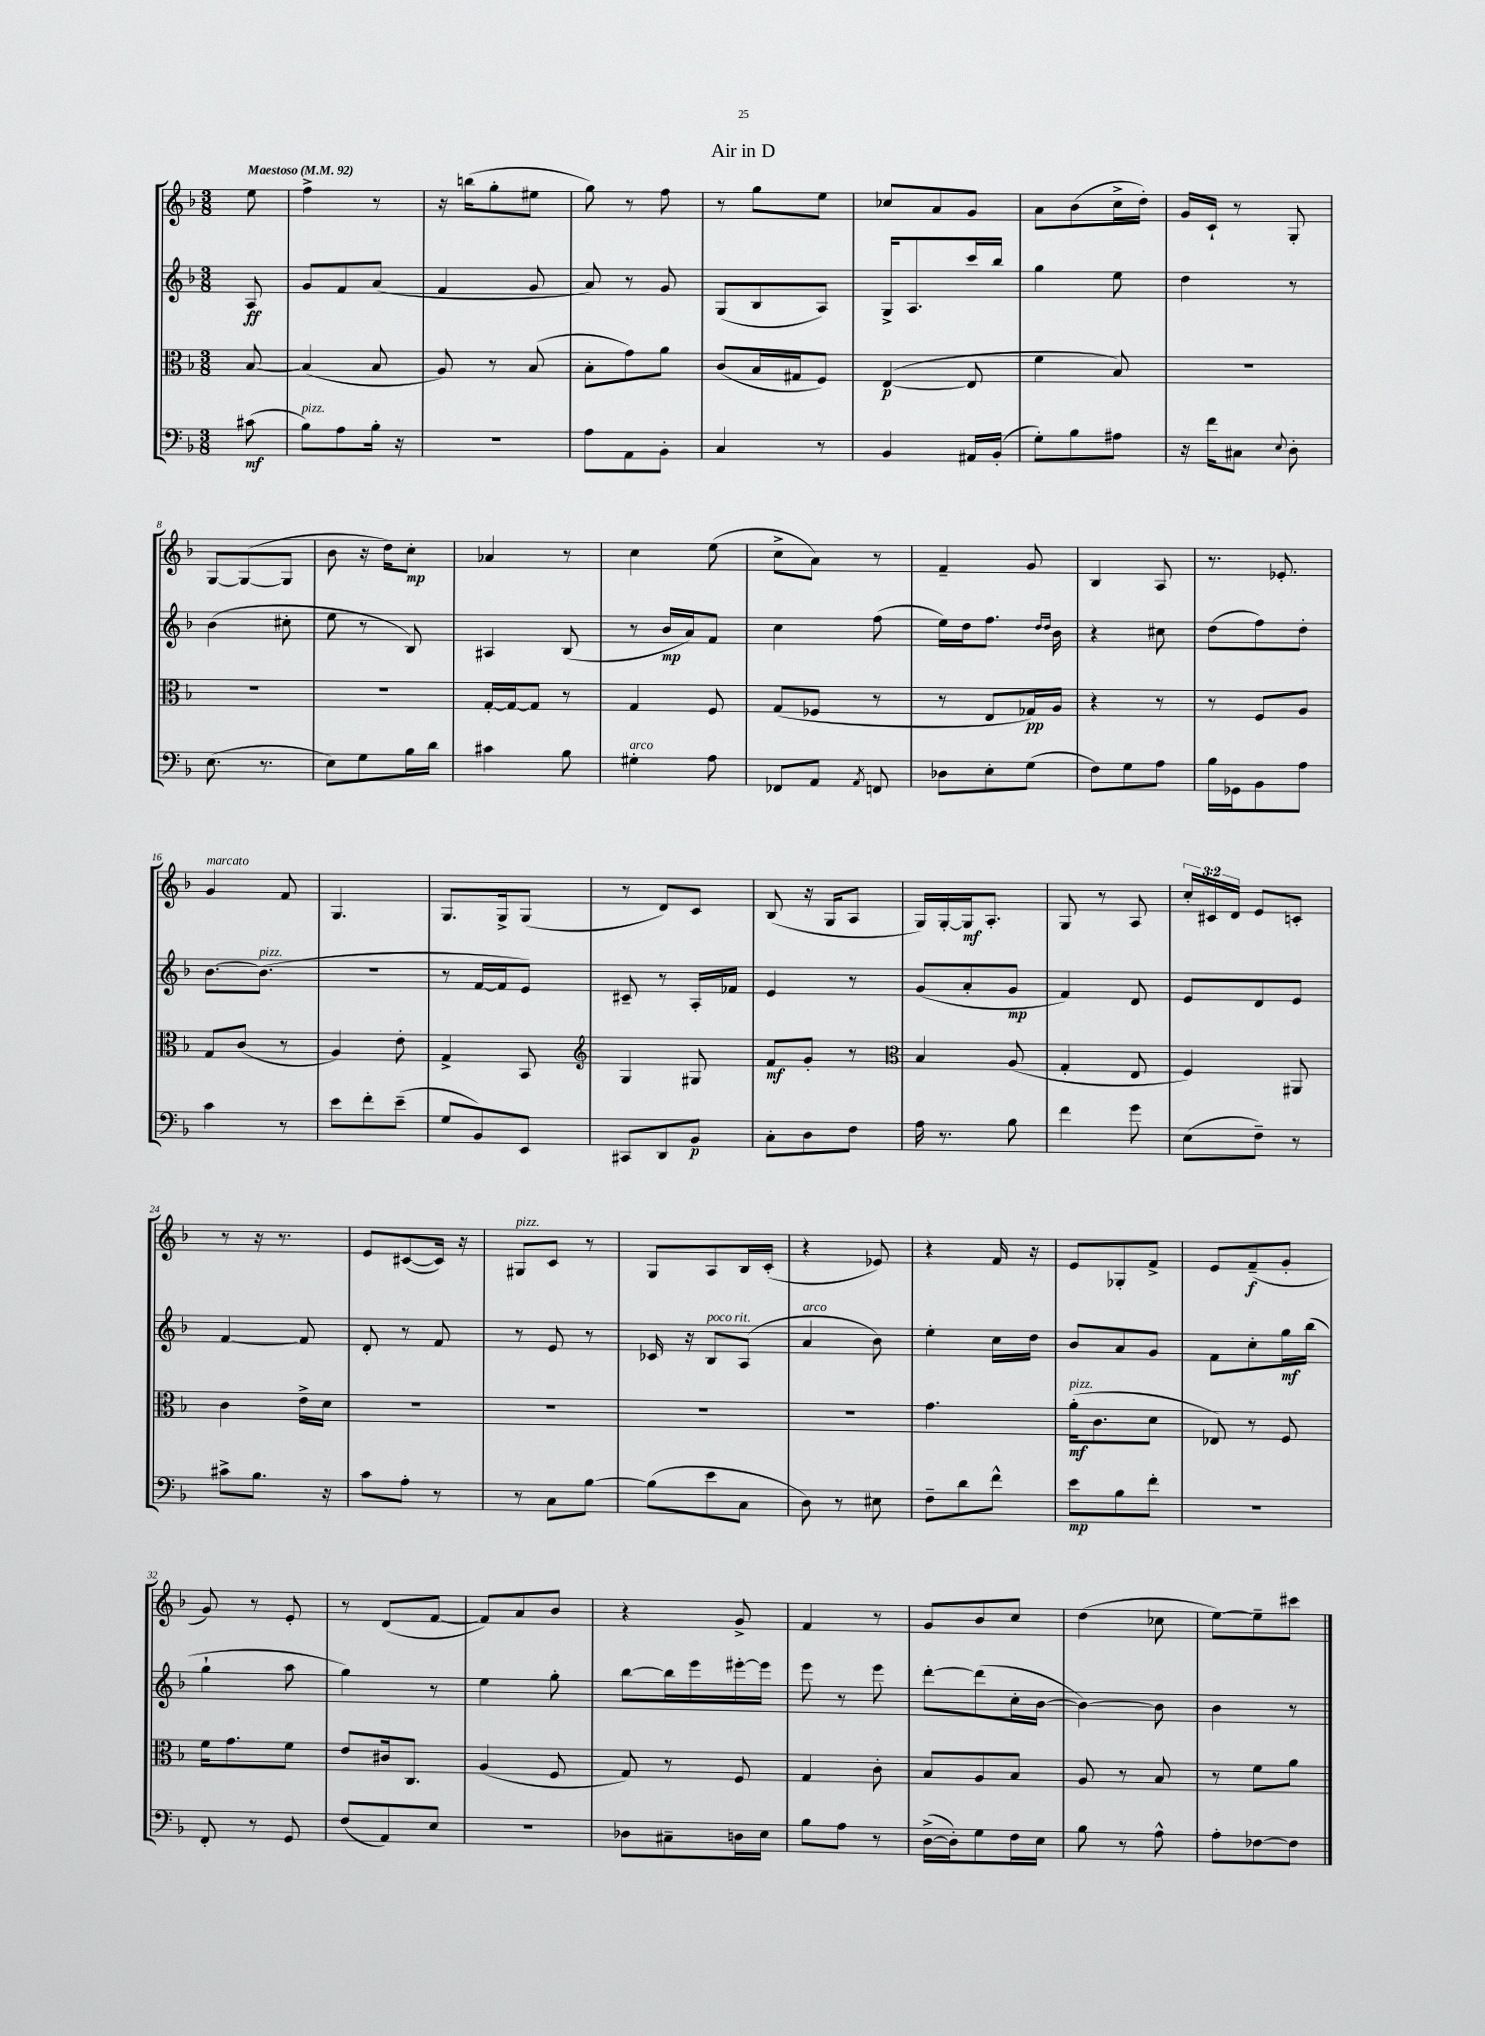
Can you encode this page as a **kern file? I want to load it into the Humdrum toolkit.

**kern	**dynam	**kern	**dynam	**kern	**dynam	**kern	**dynam
*part4	*part4	*part3	*part3	*part2	*part2	*part1	*part1
*staff4	*staff4	*staff3	*staff3	*staff2	*staff2	*staff1	*staff1
*clefF4	*	*clefC3	*	*clefG2	*	*clefG2	*
*k[b-]	*	*k[b-]	*	*k[b-]	*	*k[b-]	*
*M3/8	*	*M3/8	*	*M3/8	*	*M3/8	*
*MM92	*	*MM92	*	*MM92	*	*MM92	*
=	=	=	=	=	=	=	=
!	!	!	!	!	!	!LO:TX:a:B:t=Maestoso	!
(8c#X\	mf	[8B-/	.	8A/	ff	8ee\	.
=1	=1	=1	=1	=1	=1	=1	=1
!LO:TX:a:i:t=pizz.	!	!	!	!	!	!	!
8B-\L)	.	(4B-/]	.	8g/L	.	4ff^\	.
8A\	.	.	.	8f/	.	.	.
16B-'\Jk	.	8B-/	.	(8a/J	.	8r	.
16r	.	.	.	.	.	.	.
=2	=2	=2	=2	=2	=2	=2	=2
4.r	.	8A/)	.	4f/	.	16r	.
.	.	.	.	.	.	(16bbn\KL	.
.	.	8r	.	.	.	8gg'\	.
.	.	(8B-/	.	8g/	.	8ee#X\J	.
=3	=3	=3	=3	=3	=3	=3	=3
8A\L	.	8B-'\L	.	8a/)	.	8gg\)	.
8AA\	.	8g\)	.	8r	.	8r	.
8BB-'\J	.	8a\J	.	8g/	.	8ff\	.
=4	=4	=4	=4	=4	=4	=4	=4
4C/	.	(8c/L	.	(8G/L	.	8r	.
.	.	16B-/L	.	8B-/	.	8gg\L	.
.	.	16G#X/J	.	.	.	.	.
8r	.	8F/J)	.	8A/J)	.	8ee\J	.
=5	=5	=5	=5	=5	=5	=5	=5
4BB-/	.	([4E/	p	16G^/KL	.	8cc-X/L	.
.	.	.	.	8.A/	.	.	.
.	.	.	.	.	.	8a/	.
16AA#X/LL	.	8E/]	.	16ccc/L	.	8g/J	.
(16BB-'/JJ	.	.	.	16bb-/JJ	.	.	.
=6	=6	=6	=6	=6	=6	=6	=6
8G'\L)	.	4f\	.	4gg\	.	8a\L	.
8B-\	.	.	.	.	.	(8b-\	.
8A#X\J	.	8B-/)	.	8ee\	.	16cc^\L	.
.	.	.	.	.	.	16dd'\JJ)	.
=7	=7	=7	=7	=7	=7	=7	=7
16r	.	4.r	.	4dd\	.	16g/LL	.
16f\KL	.	.	.	.	.	16c`/JJ	.
8C#X\J	.	.	.	.	.	8r	.
8qqE/	.	.	.	.	.	.	.
8D'\	.	.	.	8r	.	8G'/	.
!!LO:LB:g=z
=8	=8	=8	=8	=8	=8	=8	=8
(8.E\	.	4.r	.	(4b-\	.	[8G/L	.
.	.	.	.	.	.	(8G/_	.
8.r	.	.	.	.	.	.	.
.	.	.	.	8cc#X'\	.	8G/J]	.
=9	=9	=9	=9	=9	=9	=9	=9
8E\L)	.	4.r	.	8ee\	.	8b-\	.
8G\	.	.	.	8r	.	16r	.
.	.	.	.	.	.	16dd\KL)	.
16B-\L	.	.	.	8B-/)	.	8cc'\J	mp
16d\JJ	.	.	.	.	.	.	.
=10	=10	=10	=10	=10	=10	=10	=10
4c#X\	.	[16G'/LL	.	4A#X/	.	4a-X/	.
.	.	16G/J_	.	.	.	.	.
.	.	8G/J]	.	.	.	.	.
8B-\	.	8r	.	(8B-/	.	8r	.
=11	=11	=11	=11	=11	=11	=11	=11
!LO:TX:a:i:t=arco	!	!	!	!	!	!	!
4G#X'\	.	4G/	.	8r	.	4cc\	.
.	.	.	.	16b-/LL	mp	.	.
.	.	.	.	16a/J)	.	.	.
8A\	.	8F/	.	8f/J	.	(8ee\	.
=12	=12	=12	=12	=12	=12	=12	=12
8FF-X/L	.	(8G/L	.	4cc\	.	8cc^\L	.
8AA/J	.	8F-X/J	.	.	.	8a\J)	.
8qAA/	.	.	.	.	.	.	.
8FFn/	.	8r	.	(8ff\	.	8r	.
=13	=13	=13	=13	=13	=13	=13	=13
8D-X\L	.	8r	.	16ee\LL)	.	4f~/	.
.	.	.	.	16dd\J	.	.	.
8E'\	.	8E/L	.	8.ff\J	.	.	.
(8G\J	.	16G-X/L)	pp	.	.	8g/	.
.	.	.	.	16qqdd/LL	.	.	.
.	.	.	.	16qqdd/JJ	.	.	.
.	.	16A/JJ	.	16b-\	.	.	.
=14	=14	=14	=14	=14	=14	=14	=14
8F\L)	.	4r	.	4r	.	4B-/	.
8G\	.	.	.	.	.	.	.
8A\J	.	8r	.	8cc#X\	.	8A/	.
=15	=15	=15	=15	=15	=15	=15	=15
16B-\LL	.	8r	.	(8dd\L	.	8.r	.
16GG-X\J	.	.	.	.	.	.	.
8BB-\	.	8F/L	.	8ff\)	.	.	.
.	.	.	.	.	.	8.e-X'/	.
8A\J	.	8A/J	.	8dd'\J	.	.	.
!!LO:LB:g=z
=16	=16	=16	=16	=16	=16	=16	=16
!	!	!	!	!	!	!LO:TX:a:i:t=marcato	!
4c\	.	8G/L	.	[8.b-\L	.	4g/	.
.	.	(8c/J	.	.	.	.	.
!	!	!	!	!LO:TX:a:i:t=pizz.	!	!	!
.	.	.	.	(8.b-\J]	.	.	.
8r	.	8r	.	.	.	8f/	.
=17	=17	=17	=17	=17	=17	=17	=17
8e\L	.	4A/)	.	4.r	.	4.G/	.
8f'\	.	.	.	.	.	.	.
(8e~\J	.	8e'\	.	.	.	.	.
=18	=18	=18	=18	=18	=18	=18	=18
8G/L	.	4G^/	.	8r	.	8.G/L	.
8BB-/)	.	.	.	[16f/LL	.	.	.
.	.	.	.	16f/J]	.	16G^/k	.
8EE/J	.	8BB-/	.	8e/J)	.	(8G/J	.
=19	=19	=19	=19	=19	=19	=19	=19
*	*	*clefG2	*	*	*	*	*
8CC#X/L	.	4G/	.	8c#X~/	.	8r	.
8DD/	.	.	.	8r	.	8d/L)	.
8BB-/J	p	8G#X/	.	16A'/LL	.	8c/J	.
.	.	.	.	16f-X/JJ	.	.	.
=20	=20	=20	=20	=20	=20	=20	=20
8C'\L	.	8f/L	mf	4e/	.	(8B-/	.
8D\	.	8g'/J	.	.	.	16r	.
.	.	.	.	.	.	16G/KL	.
8F\J	.	8r	.	8r	.	8A/J	.
=21	=21	=21	=21	=21	=21	=21	=21
*	*	*clefC3	*	*	*	*	*
16A\	.	4B-/	.	(8g/L	.	16G/LL)	.
8.r	.	.	.	.	.	[16G'/	.
.	.	.	.	8a'/	.	16G/J]	mf
.	.	.	.	.	.	8.A'/J	.
8B-\	.	(8A/	.	8g/J	mp	.	.
=22	=22	=22	=22	=22	=22	=22	=22
4f\	.	4G'/	.	4f/)	.	8G/	.
.	.	.	.	.	.	8r	.
8g\	.	8E/	.	8d/	.	8A/	.
=23	=23	=23	=23	=23	=23	=23	=23
(8E\L	.	4F/)	.	8e/L	.	24cc'/LL	.
.	.	.	.	.	.	24c#X/	.
.	.	.	.	.	.	24d/JJ	.
8F~\J)	.	.	.	8d/	.	8e/L	.
8r	.	8AA#X/	.	8e/J	.	8cn'/J	.
!!LO:LB:g=z
=24	=24	=24	=24	=24	=24	=24	=24
8c#X^\L	.	4c\	.	[4f/	.	8r	.
8.B-\J	.	.	.	.	.	16r	.
.	.	.	.	.	.	8.r	.
.	.	16e^\LL	.	8f/]	.	.	.
16r	.	16d\JJ	.	.	.	.	.
=25	=25	=25	=25	=25	=25	=25	=25
8c\L	.	4.r	.	8d'/	.	8e/L	.
8A'\J	.	.	.	8r	.	([8c#X/	.
8r	.	.	.	8f/	.	16c#/Jk])	.
.	.	.	.	.	.	16r	.
=26	=26	=26	=26	=26	=26	=26	=26
!	!	!	!	!	!	!LO:TX:a:i:t=pizz.	!
8r	.	4.r	.	8r	.	8G#X/L	.
8C\L	.	.	.	8e/	.	8c/J	.
[8B-\J	.	.	.	8r	.	8r	.
=27	=27	=27	=27	=27	=27	=27	=27
(8B-\L]	.	4.r	.	16c-X/	.	8G/L	.
.	.	.	.	16r	.	.	.
!	!	!	!	!LO:TX:a:i:t=poco rit.	!	!	!
8e\	.	.	.	8B-/L	.	8A/	.
8C\J	.	.	.	(8A/J	.	16B-/L	.
.	.	.	.	.	.	(16c'/JJ	.
=28	=28	=28	=28	=28	=28	=28	=28
!	!	!	!	!LO:TX:a:i:t=arco	!	!	!
8D\)	.	4.r	.	4a/	.	4r	.
8r	.	.	.	.	.	.	.
8E#X\	.	.	.	8b-\)	.	8e-X/)	.
=29	=29	=29	=29	=29	=29	=29	=29
8F~\L	.	4.g\	.	4ee'\	.	4r	.
8d\	.	.	.	.	.	.	.
8f^^\J	.	.	.	16cc\LL	.	16f/	.
.	.	.	.	16dd\JJ	.	16r	.
=30	=30	=30	=30	=30	=30	=30	=30
!	!	!LO:TX:a:i:t=pizz.	!	!	!	!	!
8e\L	mp	(16a'\KL	mf	8b-/L	.	8e/L	.
.	.	8.c\	.	.	.	.	.
8B-\	.	.	.	8a/	.	8G-X'/	.
8f'\J	.	8d\J	.	8g/J	.	8f^/J	.
=31	=31	=31	=31	=31	=31	=31	=31
4.r	.	8E-X/)	.	8f\L	.	8e/L	.
.	.	8r	.	8cc'\	.	(8f~/	f
.	.	8F/	.	16gg\L	mf	8g'/J	.
.	.	.	.	(16bb-\JJ	.	.	.
!!LO:LB:g=z
=32	=32	=32	=32	=32	=32	=32	=32
8FF'/	.	16f\KL	.	4gg`\	.	8g/)	.
.	.	8.g\	.	.	.	.	.
8r	.	.	.	.	.	8r	.
8GG/	.	8f\J	.	8aa\	.	8e'/	.
=33	=33	=33	=33	=33	=33	=33	=33
(8F/L	.	8e/L	.	4gg\)	.	8r	.
8AA/)	.	16c#X/k	.	.	.	(8d/L	.
.	.	8.C/J	.	.	.	.	.
8E/J	.	.	.	8r	.	[8f/J	.
=34	=34	=34	=34	=34	=34	=34	=34
4.r	.	(4A/	.	4ee\	.	8f/L])	.
.	.	.	.	.	.	8a/	.
.	.	8F/	.	8gg'\	.	8b-/J	.
=35	=35	=35	=35	=35	=35	=35	=35
8D-X\L	.	8G/)	.	[8bb-\L	.	4r	.
8C#X~\	.	8r	.	16bb-\L]	.	.	.
.	.	.	.	16eee\	.	.	.
16Dn\L	.	8F/	.	[16eee#X'\	.	8g^/	.
16E\JJ	.	.	.	16eee#\JJ]	.	.	.
=36	=36	=36	=36	=36	=36	=36	=36
8B-\L	.	4G/	.	8eee\	.	4f/	.
8A\J	.	.	.	8r	.	.	.
8r	.	8c'\	.	8eee\	.	8r	.
=37	=37	=37	=37	=37	=37	=37	=37
([16D^\LL	.	8B-/L	.	[8ddd'\L	.	8g/L	.
16D'\J])	.	.	.	.	.	.	.
8G\	.	8A/	.	(8ddd\]	.	8b-/	.
16F\L	.	8B-/J	.	16cc'\L	.	8cc/J	.
16E\JJ	.	.	.	[16b-\JJ	.	.	.
=38	=38	=38	=38	=38	=38	=38	=38
8B-\	.	8A/	.	4b-\_)	.	(4dd\	.
8r	.	8r	.	.	.	.	.
8A^^\	.	8B-/	.	8b-\]	.	8cc-X\	.
=39	=39	=39	=39	=39	=39	=39	=39
8A'\L	.	8r	.	4b-\	.	[8ee\L)	.
[8F-X\	.	8f\L	.	.	.	8ee~\]	.
8F-\J]	.	8a\J	.	8r	.	8ccc#X\J	.
==	==	==	==	==	==	==	==
*-	*-	*-	*-	*-	*-	*-	*-
